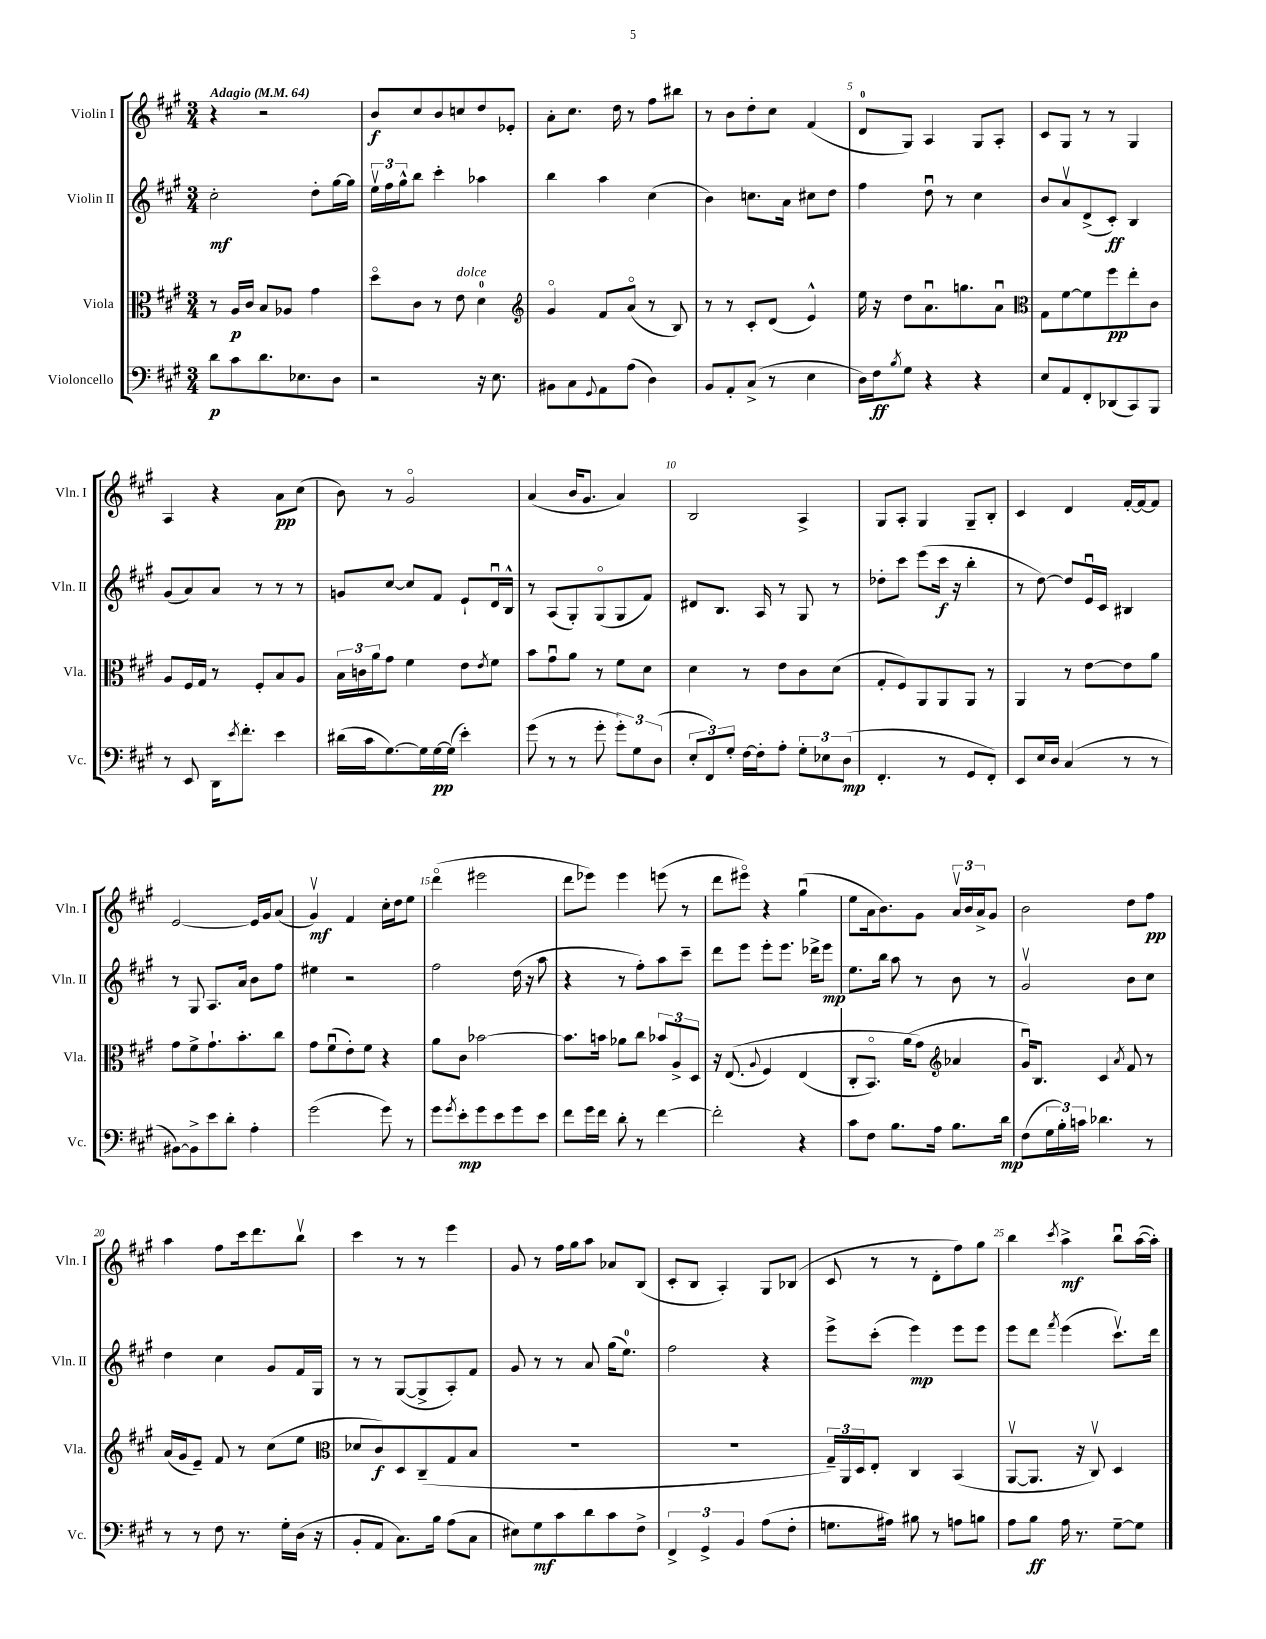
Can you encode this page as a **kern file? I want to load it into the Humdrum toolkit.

**kern	**kern	**kern	**kern
*staff4	*staff3	*staff2	*staff1
*clefF4	*clefC3	*clefG2	*clefG2
*k[f#c#g#]	*k[f#c#g#]	*k[f#c#g#]	*k[f#c#g#]
*M3/4	*M3/4	*M3/4	*M3/4
*MM64	*MM64	*MM64	*MM64
8d\L	8r	2cc#'\	4r
8c#\	16A/LL	.	.
.	16c#/JJ	.	.
8.d\	8B/L	.	2r
.	8A-/J	.	.
8.E-\	.	.	.
.	4g#\	8dd'\L	.
8D\J	.	[16gg#\L	.
.	.	16gg#\]JJ	.
=	=	=	=
2r	8ddo\L	24eev\LL	8b/L
.	.	24ff#\	.
.	.	24gg#^^\J	.
.	8c#\J	8bb\J	8cc#/
.	8r	4ccc#'\	8b/
.	8e\	.	8cc/
16r	4d\	4aa-\	8dd/
8.E\	.	.	.
.	.	.	8e-'/J
=	=	=	=
*	*clefG2	*	*
8BB#\L	4g#o/	4bb\	8a'\L
8C#\	.	.	8.cc#\J
8qqGG#/	.	.	.
8AA\	8f#/L	4aa\	.
.	.	.	16dd\
(8A\J	(8ao/J	.	8r
4D\)	8r	(4cc#\	8ff#\L
.	8B/)	.	8bb#\J
=	=	=	=
8BB/L	8r	4b\)	8r
8AA'/	8r	.	8b\L
(8C#^/J	8c#'/L	8.cc\L	8dd'\
8r	(8d/J	.	8cc#\J
.	.	16a\Jk	.
4E\	4e^^/)	8cc#\L	(4f#/
.	.	8dd\J	.
=	=	=	=
16D\LL)	16ee\	4ff#\	8d/L
16F#\J	16r	.	.
8qB/	.	.	.
8G#\J	8dd\L	.	8G#/J)
4r	8.au\	8ddu\	4A/
.	.	8r	.
.	8.gg\	.	.
4r	.	4cc#\	8G#/L
.	8au\J	.	8A'/J
=	=	=	=
*	*clefC3	*	*
8E/L	8G#\L	8b/L	8c#/L
8AA/	[8f#\	8av/	8G#/J
8FF#'/	8f#\]	(8d^/	8r
(8DD-/	8ff#\	8c#'/J)	8r
8CC#/)	8ee'\	4B/	4G#/
8BBB/J	8c#\J	.	.
=	=	=	=
8r	8A/L	(8g#/L	4A/
8EE/	16F#/L	8a/)	.
.	16G#/JJ	.	.
16DD\LK	8r	8a/J	4r
8qe/	.	.	.
8.f#'\J	.	.	.
.	8F#'/L	8r	.
4e\	8B/	8r	8a\L
.	8A/J	8r	(8cc#\J
=	=	=	=
(16d#\LL	24B\LL	8g/L	8b\)
.	24c\	.	.
16c#\J	.	.	.
.	24a\J	.	.
[8.G#\)	8g#\J	[8cc#/J	8r
.	4f#\	8cc#/]L	2g#o/
16G#\]L	.	.	.
[16G#\	.	8f#/J	.
(16G#\]JJ	.	.	.
4e'\)	8e\L	8e`/L	.
.	8qe/	.	.
.	8f#\J	16du/L	.
.	.	16B^^/JJ	.
=	=	=	=
(8g#\	8b\L	8r	(4a/
8r	8g#u\	(8A/L	.
8r	8a\J	8G#'/)	16b/LK
.	.	.	8.g#/J
8g#'\	8r	(8G#o/	.
12g#'\L)	8f#\L	8G#/	4a/)
12G#\	.	.	.
.	8d\J	8f#/J)	.
(12D\J	.	.	.
=	=	=	=
12E'/L	4d\	8d#/L	2B/
12FF#/)	.	.	.
.	.	8.B/J	.
12G#'/J	.	.	.
[16F#\LL	8r	.	.
16F#'\]J	.	16A/	.
8A'\J	8e\L	8r	.
12G#'\L	8c#\	8G#/	4A^/
12E-\	.	.	.
.	(8d\J	8r	.
(12D\J	.	.	.
=	=	=	=
4.FF#'/	8G#'/L	8dd-'\L	8G#/L
.	8F#/)	8ccc#\J	8A'/J
.	8AA/	(8eee\L	4G#/
8r	8AA/	16ccc#\Jk	.
.	.	16r	.
8GG#/L	8AA/J	4bb'\	8G#~/L
8FF#'/J)	8r	.	8B'/J
=	=	=	=
8EE/L	4AA/	8r	4c#/
16E/L	.	[8dd\)	.
16D/JJ	.	.	.
(4C#/	8r	8dd/]L	4d/
.	[8e\L	16eu/L	.
.	.	16c#/JJ	.
8r	8e\]	4B#/	[16f#'/LL
.	.	.	16f#/_J
8r	8a\J	.	8f#/]J
=	=	=	=
[8BB#\L)	8g#\L	8r	[2e/
8BB#^\]	8f#^\	8G#/	.
8e\	8.g#`\	8.A/L	.
8d'\J	.	.	.
.	8.b'\	16a/Jk	.
4A'\	.	8b\L	16e/]LL
.	.	.	16g#/J
.	8cc#\J	8ff#\J	(8a/J
=	=	=	=
(2g#\	8g#\L	4ee#\	4g#v/)
.	(8f#u\	.	.
.	8e'\)	2r	4f#/
.	8f#\J	.	.
8g#\)	4r	.	16cc#'\LL
.	.	.	16dd\J
8r	.	.	8ee\J
=	=	=	=
8g#\L	8a\L	2ff#\	(4dddo\
8qg#/	.	.	.
8e'\	8c#\J	.	.
8g#\	[2b-\	.	2eee#\
8e\	.	.	.
8g#\	.	(16dd\	.
.	.	16r	.
8e\J	.	8aa\	.
=	=	=	=
8f#\L	8.b-\]L	4r	8ddd\L
16g#\L	.	.	8eee-\J)
16f#\JJ	16b\Jk	.	.
8d'\	8a-\L	8r	4eee-\
8r	8cc#\J	8ff#'\L)	.
[4f#\	12b-/L	8aa\	(8eee\
.	12A^/	.	.
.	.	8ccc#~\J	8r
.	12D/J	.	.
=	=	=	=
2f#'\]	16r	8ddd\L	8ddd\L
.	&((8.E/	.	.
.	.	8eee\J	8eee#o\J)
.	8qqA/	.	.
.	4F#/)	8eee'\L	4r
.	.	8.eee\J	.
4r	(4E/	.	(4gg#u\
.	.	16ddd-^\LK	.
.	.	8eee\J	.
=	=	=	=
8c#\L	8C#'/L	8.ee\L	8ee\L
8F#\J	8.BBo/J)	.	16a\k
.	.	16bb\Jk	8.b\)
8.B\L	.	8aa\	.
.	(16a\LK	.	.
.	8g#\J&)	8r	8g#\J
16A\Jk	.	.	.
*	*clefG2	*	*
8.B\L	4a-/	8b\	24av/LL
.	.	.	24b/
.	.	.	24a^/J
.	.	8r	8g#/J
16d\Jk	.	.	.
=	=	=	=
(8F#\L	16g#u/LK)	2g#v/	2b\
.	8.B/J	.	.
24G#\L	.	.	.
24B'\)	.	.	.
24c\JJ	.	.	.
4.d-\	4c#/	.	.
.	8qa/	.	.
.	8f#/	8b\L	8dd\L
8r	8r	8cc#\J	8ff#\J
=	=	=	=
8r	(16a/LL	4dd\	4aa\
.	16g#/J	.	.
8r	8e~/J)	.	.
8F#\	8f#/	4cc#\	8ff#\L
8.r	8r	.	16ccc#\k
.	.	.	8.ddd\
.	(8cc#\L	8g#/L	.
16G#'\LL	.	.	.
(16D\JJ	8ee\J	16f#/L	8bbv\J
16r	.	16G#/JJ	.
=	=	=	=
*	*clefC3	*	*
8BB'/L	8d-/L	8r	4ccc#\
8AA/J	8c#/)	8r	.
8.C#\L)	8D/	([8G#/L	8r
.	(8C#~/	8G#^/]	8r
16B\Jk	.	.	.
(8A\L	8G#/	8A'/)	4eee\
8C#\J	8B/J	8f#/J	.
=	=	=	=
8E#\L)	2.r	8g#/	8g#/
8G#\	.	8r	8r
8c#\	.	8r	16ff#\LL
.	.	.	16gg#\J
8d\	.	8a/	8aa\J
8c#\	.	(16gg#\LK	8a-/L
.	.	8.ee\J)	.
8F#^\J	.	.	(8B/J
=	=	=	=
6FF#^/	2.r	2ff#\	8c#'/L
.	.	.	8B/J
6GG#^/	.	.	.
.	.	.	4A'/)
6BB/	.	.	.
(8A\L	.	4r	8G#/L
8F#'\J	.	.	(8B-/J
=	=	=	=
8.G\L	24G#~/LL)	8eee^\L	8c#/
.	24AA/	.	.
.	24D/J	.	.
.	8E'/J	(8ccc#'\J	8r
16A#\Jk)	.	.	.
8B#\	4C#/	4eee\)	8r
8r	.	.	8d'\L
8A\L	(4BB/	8eee\L	8ff#\)
8B\J	.	8eee\J	8gg#\J
=	=	=	=
8A\L	[8AAv/L	8eee\L	4bb\
8B\J	8.AA/]J	8ddd\J	.
.	.	8qfff#/	8qccc#/
16A\	.	(4eee\	4aa^\
8.r	16r	.	.
.	8C#v/)	.	.
[8G#~\L	4D/	8.ccc#v\L)	8bbu\L
8G#\]J	.	.	([16aa\L
.	.	16ddd\Jk	16aa'\]JJ)
==	==	==	==
*-	*-	*-	*-
